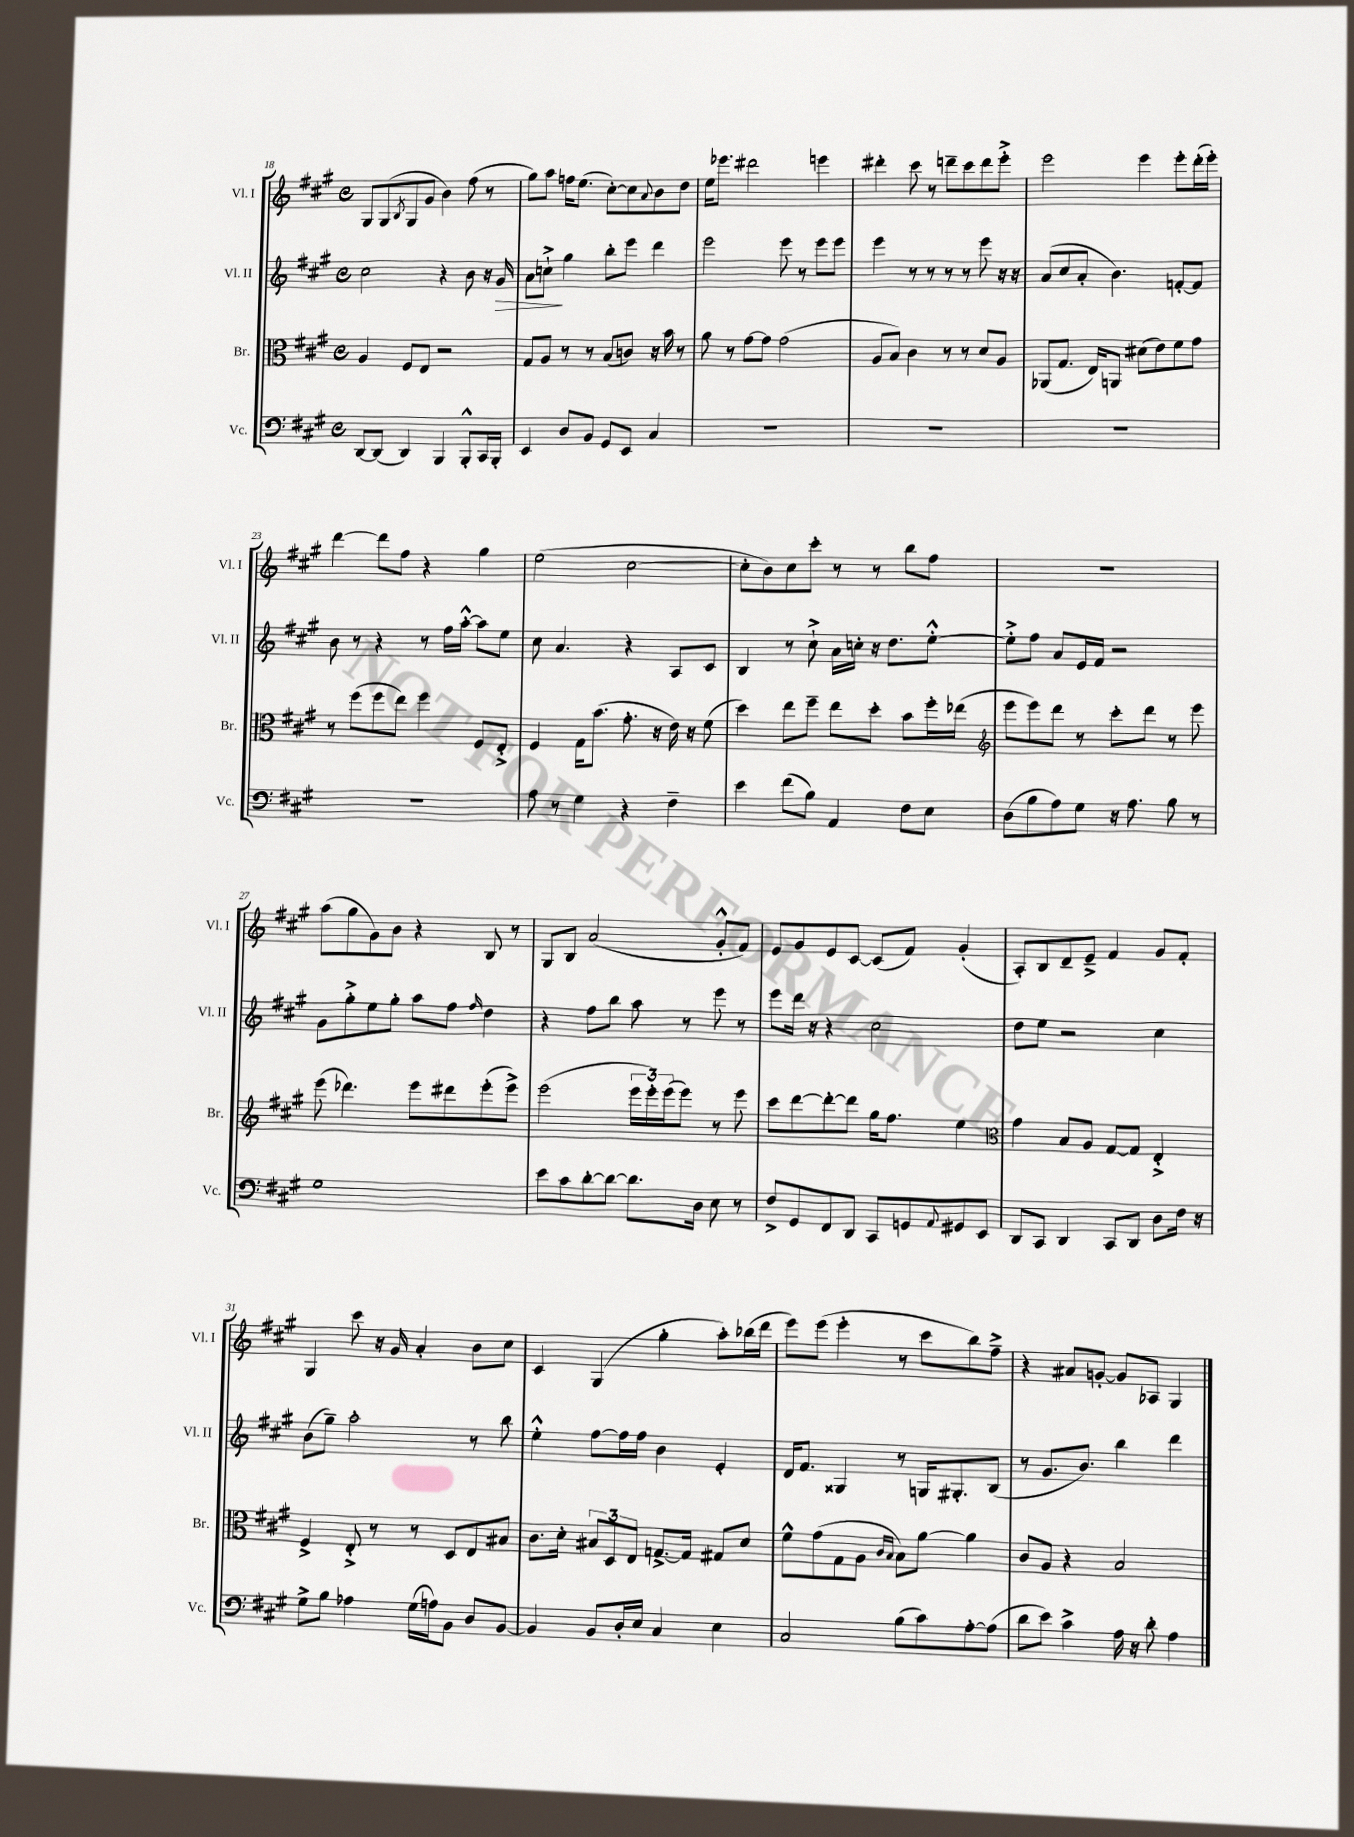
<<
\new StaffGroup <<
\new Staff = "s0" \with { instrumentName = "Vl. I" shortInstrumentName = "Vl. I" } {
    \clef treble \key a \major \defaultTimeSignature \time 4/4
    gis8 gis8( \acciaccatura { b8 } gis8 gis'8 b'4) fis''8( r8 |
    gis''8) a''8 f''16 e''8.( cis''8~-.) cis''8 \appoggiatura { a'8 } b'8 d''8 |
    e''16 ees'''8. dis'''2 e'''4 |
    dis'''4-. cis'''8 r8 d'''8-- cis'''8 d'''8 e'''8-.-> |
    e'''2 e'''4 e'''8-. d'''16-.( e'''16-.) |
    d'''4~ d'''8 fis''8 r4 gis''4 |
    e''2( cis''2~ |
    cis''8-. b'8) cis''8 cis'''8-. r8 r8 b''8 fis''8 |
    R1 |
    a''8( gis''8 gis'8) b'8 r4 b8 r8 |
    gis8 b8 a'2( gis'8-.-^ fis'8) |
    e'8 gis'8 e'8 cis'8~ cis'8( fis'8) gis'4-.( |
    a8-.) b8 d'8-- e'8---> fis'4 gis'8 fis'8-. |
    gis4 cis'''8 r16 gis'16 a'4-. b'8 cis''8 |
    cis'4 gis4( gis''4-. a''8-.) bes''16( d'''16 |
    e'''8) e'''8( e'''4-. r8 cis'''8 b''8) fis''8---> |
    r4 ais'8 g'8~-. g'8 aes8 gis4 \bar "|." |
}
\new Staff = "s1" \with { instrumentName = "Vl. II" shortInstrumentName = "Vl. II" } {
    \clef treble \key a \major \defaultTimeSignature \time 4/4
    cis''2 r4 b'8 r16 gis'16\> |
    a'8 c''8-!->\! gis''4 b''8-. e'''8 d'''4 |
    e'''2 e'''8 r8 e'''8 e'''8 |
    e'''4 r8 r8 r8 r8 e'''8 r16 r16 |
    a'8( cis''8 a'8-. b'4.) f'8~-. f'8 |
    b'8 r8 r4 r8 fis''16 a''16~-.-^ a''8 e''8 |
    cis''8 a'4. r4 a8 cis'8 |
    b4 r8 cis''8-!-> a'16 c''16-. r16 d''8. e''8~-.-^ |
    e''8-.-> fis''8 a'8 e'16 fis'16 r2 |
    gis'8 gis''8-.-> e''8 gis''8-. a''8 fis''8 \grace { fis''16 } d''4 |
    r4 fis''8 b''8 a''8 r8 e'''8 r8 |
    e'''8 d'''16 r16 r4 cis''2 |
    d''8 e''8 r2 cis''4 |
    b'8( gis''8--) a''2-. r8 b''8 |
    e''4-.-^ fis''8~ fis''16 fis''16 b'4 e'4-. |
    d'16 fis'8. gisis4 r8 g16 gis8.-. b8( |
    r8 gis'8. b'8.) b''4 d'''4 \bar "|." |
}
\new Staff = "s2" \with { instrumentName = "Br." shortInstrumentName = "Br." } {
    \clef alto \key a \major \defaultTimeSignature \time 4/4
    a4 fis8 e8 r2 |
    gis8 a8 r8 r8 b8( c'8) r16 b'16 r8 |
    a'8 r8 gis'8~ gis'8 gis'2( |
    a8 b8) cis'4 r8 r8 d'8 a8 |
    aes,8( gis8. e16) a,8 dis'8( e'8) fis'8 gis'8 |
    r8 fis''8( fis''8 e''8) fis''4 fis8 e8-.-> |
    fis4 gis16 b'8.( gis'8.-. r16 e'16) r16 fis'8( |
    d''4) e''8 fis''8-- e''8 d''8-. b'8 fis''16-. ees''16( |
    \clef treble e'''8 e'''8) d'''8 r8 cis'''8-. d'''8 r8 e'''8 |
    e'''8( des'''4.) e'''8 dis'''8 e'''8-.( e'''8->) |
    e'''2( \tuplet 3/2 { e'''16 e'''16-.) e'''16( } e'''8) r8 e'''8 |
    cis'''8 d'''8~ d'''8~-. d'''8 gis''16 fis''8. e''4 |
    \clef alto gis'4 b8 a8 gis8~ gis8 e4-.-> |
    fis4-> e8-.-> r8 r8 d8 e8 bis8 |
    cis'8. d'16-. \tuplet 3/2 { bis8 d8 e8 } g8.~-> g16 gis8 d'8 |
    fis'8-^ gis'8( gis8 a8 \grace { cis'16 b16 } b8) a'8~ a'4 |
    cis'8 a8 r4 b2 \bar "|." |
}
\new Staff = "s3" \with { instrumentName = "Vc." shortInstrumentName = "Vc." } {
    \clef bass \key a \major \defaultTimeSignature \time 4/4
    d,8~ d,8( d,4) b,,4 b,,8-.-^ cis,16 b,,16-. |
    e,4 d8 b,8 gis,8 e,8 cis4 |
    R1 |
    R1 |
    R1 |
    R1 |
    a8 r8 gis4 r4 fis4-- |
    e'4 fis'8( b8) a,4 fis8 e8 |
    d8( b8 a8) gis8 r16 a8. b8 r8 |
    gis1 |
    e'8 cis'8 d'8~-. d'8~ d'8. d16 e8 r8 |
    fis8-> gis,8 fis,8 d,8 cis,8 g,8 \appoggiatura { a,8 } gis,8 e,8 |
    d,8 cis,8 d,4 cis,8 d,8 d8 fis16 r16 |
    gis8-> b8 aes4 gis16( a16) b,8 d8 b,8~ |
    b,4 b,8 d16-. e16 cis4 e4 |
    cis2 b8( cis'8) a8~-. a8( |
    d'8 e'8) cis'4-> a16 r16 d'8-. a4 \bar "|." |
}
>>
>>
\layout { \context { \Score currentBarNumber = #18 } }
